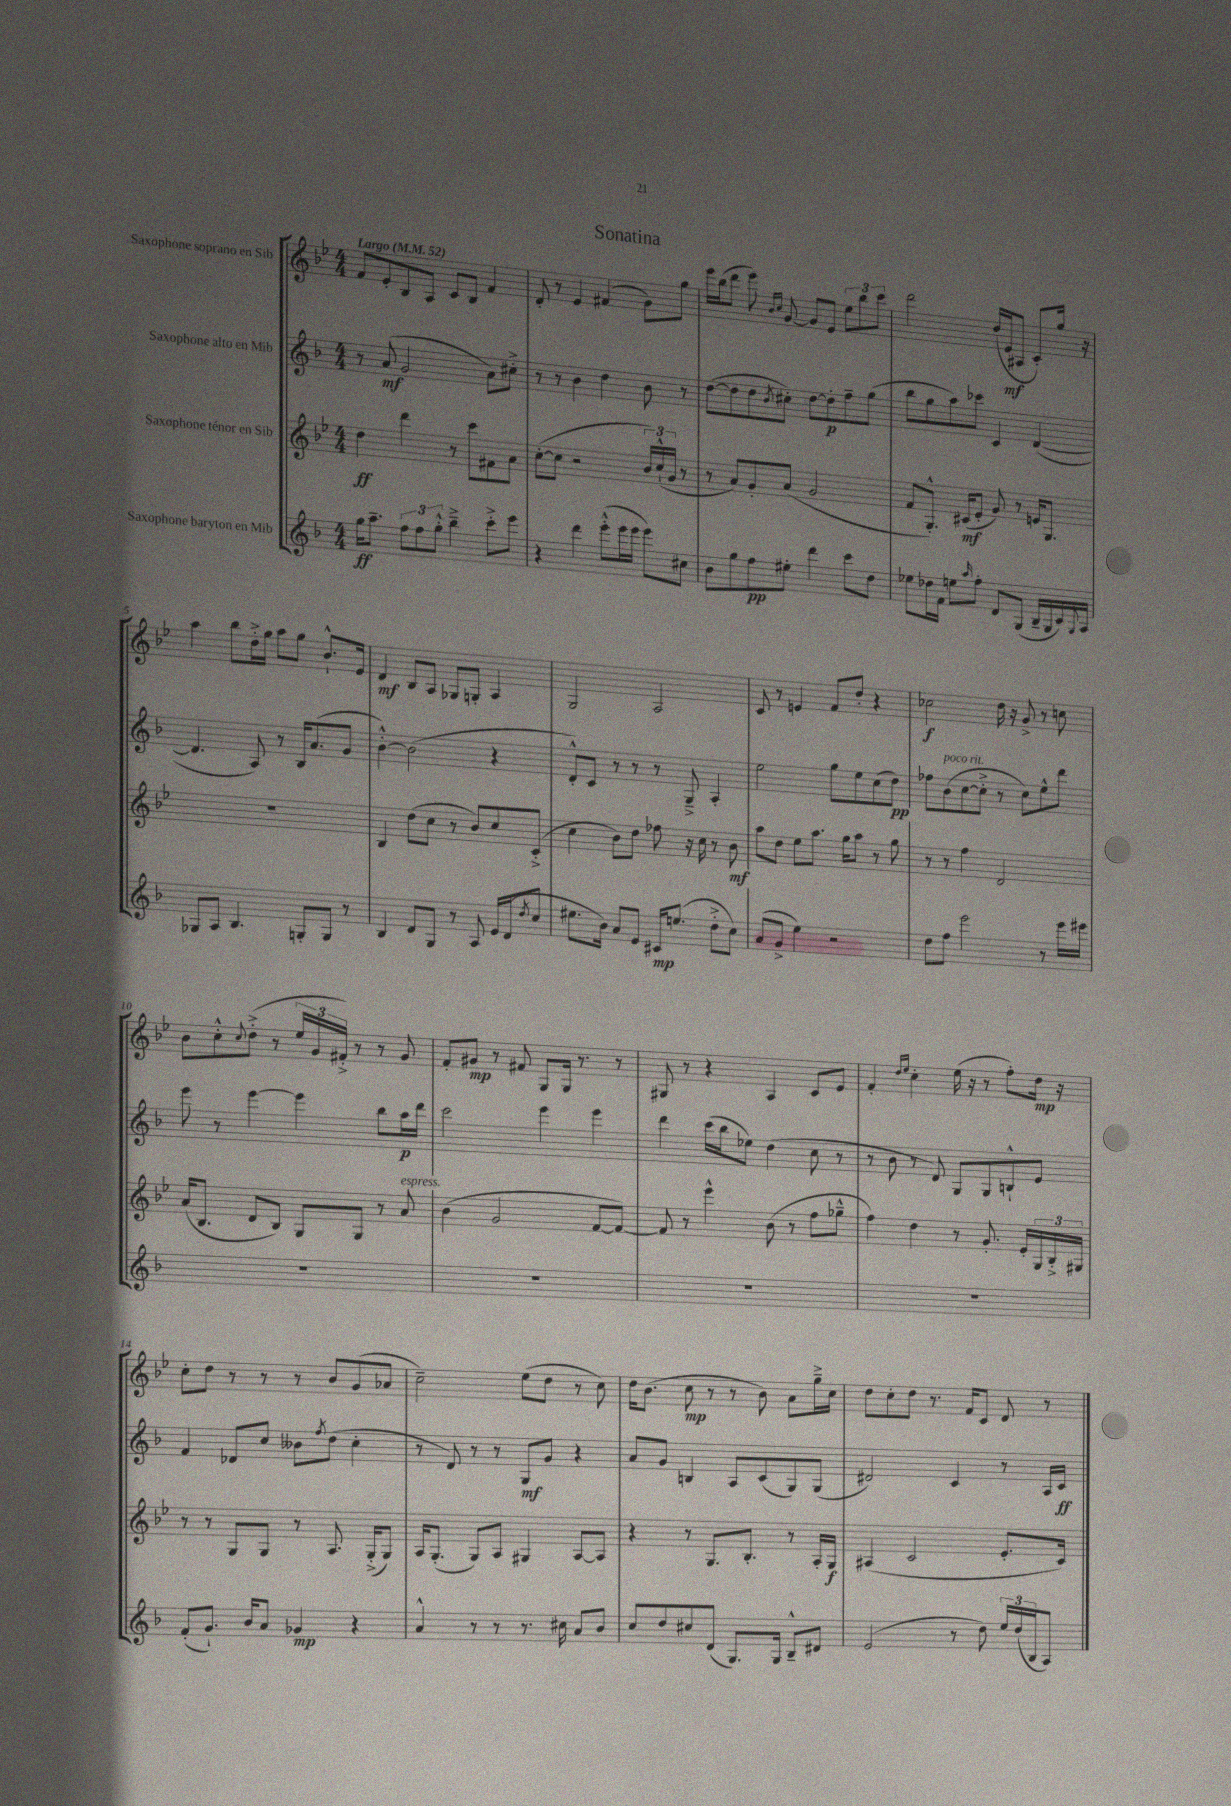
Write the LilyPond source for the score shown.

\header { title = "Sonatina" }
<<
\new StaffGroup <<
\new Staff = "s0" \with { instrumentName = "Saxophone soprano en Sib" } {
    \clef treble \key bes \major \numericTimeSignature \time 4/4 \tempo "Largo" 4 = 52
    f'8 ees'8-. bes8 a8 c'8 bes8 f'4 |
    d'8-. r8 ees'4 fis'4( g'8) g''8 |
    ees'''16 bes''16( d'''8 ees'''8) \grace { bes'16 c''16 } g'8~ g'8 ees'8 \tuplet 3/2 { ees''8 bes''8 c'''8 } |
    d'''2 d''16( ees'16\mf ais8 c'8-.) g''16 r16 |
    a''4 bes''8 d''16-.-> g''16 a''8 g''8 bes'8.-!-^ ees'16 |
    d'4\mf bes8 a8 ges8 g8-. a4 |
    g2 a2 |
    c'8 r8 e'4 f'8 d''8-. r4 |
    ces''2\f d''16 r16 g'8-> r8 c''8 |
    bes'8 c''8-.-^ \appoggiatura { c''8 } d''8-.->( r8 \tuplet 3/2 { ees''16 g'16 fis'16-.->) } r8 r8 g'8 |
    f'8-. gis'8\mp r8 fis'8 g8 g16 r8. r8 |
    gis8 r8 r4 a4 c'8 ees'8 |
    f'4-. \grace { d''16 ees''16 } c''4-. ees''16( r16 r8 f''8-.) d''16\mp r16 |
    c''8-. d''8 r8 r8 r8 bes'8 g'8( aes'8 |
    c''2--) ees''8( d''8 r8 c''8) |
    d''16 bes'8.( c''8\mp r8 r8 bes'8) a'8 g''16---> c''16 |
    d''8 c''8-. d''8 r8. f'16 c'8 d'8 r8 \bar "|." |
}
\new Staff = "s1" \with { instrumentName = "Saxophone alto en Mib" } {
    \clef treble \key f \major \numericTimeSignature \time 4/4
    r8 a'8\mf( g'2 a'8) cis''8-.-> |
    r8 r8 bes'4 d''4 bes'8 r8 |
    d''8~( d''8 d''8 \acciaccatura { bes'8 } cis''8-.) d''8~ d''8-.\p f''8-- g''8( |
    bes''8 g''8 a''8) ces'''8 c'4 d'4~( |
    d'4. a8) r8 bes16 a'8.( g'8 |
    bes'4~-.-^) bes'2( r4 |
    d'8-.-^) c'8 r8 r8 r8 g8---> a4-. |
    e''2 g''8 e''8 c''8( d''8\pp) |
    fes''8 bes'8^\markup { \italic "poco rit." }( c''8~ c''8-.-> r8 c''8) e''8-^ d'''8 |
    e'''8 r8 e'''4~ e'''4 bes''8 a''16\p d'''16 |
    c'''2 e'''4 e'''4 |
    d'''4 c'''16( bes''16 ees''8) d''4( c''8 r8 |
    r8 bes'8 r8 d'8) g8 g8 b8-!-^ e'8 |
    f'4 des'8 c''8 beses'8 \acciaccatura { f''8 } d''8( c''4-. |
    r8 d'8) r8 r8 g8\mf g'8 r4 |
    a'8 g'8 b4 a8 c'8( g8) g8( |
    dis'2) c'4 r8 a16 c'16\ff \bar "|." |
}
\new Staff = "s2" \with { instrumentName = "Saxophone ténor en Sib" } {
    \clef treble \key bes \major \numericTimeSignature \time 4/4
    d''4\ff d'''4 r8 c'''8 fis'8 a'8 |
    c''8~-.( c''8 r2 \tuplet 3/2 { bes'16) c''16-!-^( g'16 } r8 |
    r8 a'8) g'8-. a'8( g'2 |
    f'8 g8.-.-^) cis'16\mf( ees'8-. g'8) r8 e'16 g8. |
    r1 |
    bes4 d''8( c''8 r8 bes'8) c''8 c'8-.->( |
    c''4 bes'8) d''8 fes''8 r16 c''16 r8 bes'8\mf |
    a''8 d''8 ees''8 a''8. g''16 a''8 r8 g''8 |
    r8 r8 f''4 d'2 |
    a'16( bes8. d'8 bes8) g8 g8 r8 a'8^\markup { \italic "espress." } |
    bes'4( g'2 f'8~ f'8~) |
    f'8 r8 ees'''4-^ bes'8( r8 f''8 ges''8---^ |
    f''4) d''4 r8 g'8.-. ees'16-. \tuplet 3/2 { g16 bes16-.-> gis16 } |
    r8 r8 g8 g8 r8 a8. g16-.->( g8) |
    a16 g8.-.( g8) a8 gis4 a8~ a8 |
    r4 r8 g8. bes8.-. r8 a16-. g16\f |
    ais4( c'2 ees'8.-. c'16) \bar "|." |
}
\new Staff = "s3" \with { instrumentName = "Saxophone baryton en Mib" } {
    \clef treble \key f \major \numericTimeSignature \time 4/4
    g''16\ff a''8.-- \tuplet 3/2 { f''8 f''8 g''8-.-^ } bes''4---> c'''8-.-> e'''8 |
    r4 d'''4 e'''8-.-^( e'''16 e'''16 e'''8) cis''8 |
    bes'8 g''8 f''8\pp eis''8-. d'''4 c'''8 d''8 |
    ees''8 des''16 f'16 e''8 \grace { a''16 } f''8-. d'8 g8( bes16-- g16 c'16) \appoggiatura { g8 } a16 |
    ges8 a8 bes4. g8-. g8 r8 |
    bes4 d'8 g8 r8 a8 e'16 d'16( \acciaccatura { d''8 } c''8 |
    eis''8. bes'16) a'8 e'8 cis'16\mp e''8.( d''8-.-> c''8) |
    a'8( g'8-> e''4) r2 |
    d''8 f''8 e'''2 r8 e'''16 eis'''16 |
    R1 |
    R1 |
    R1 |
    R1 |
    f'8-.( g'8.-!) bes'16 a'8 ges'4\mp r4 |
    a'4-^ r8 r8 r8. cis''16 a'8 bes'8 |
    c''8 d''8 cis''8 d'8( g8.) g16 bes8---^ dis'8 |
    e'2( r8 d''8) \tuplet 3/2 { e''16 d''16( bes16 } a8) \bar "|." |
}
>>
>>
